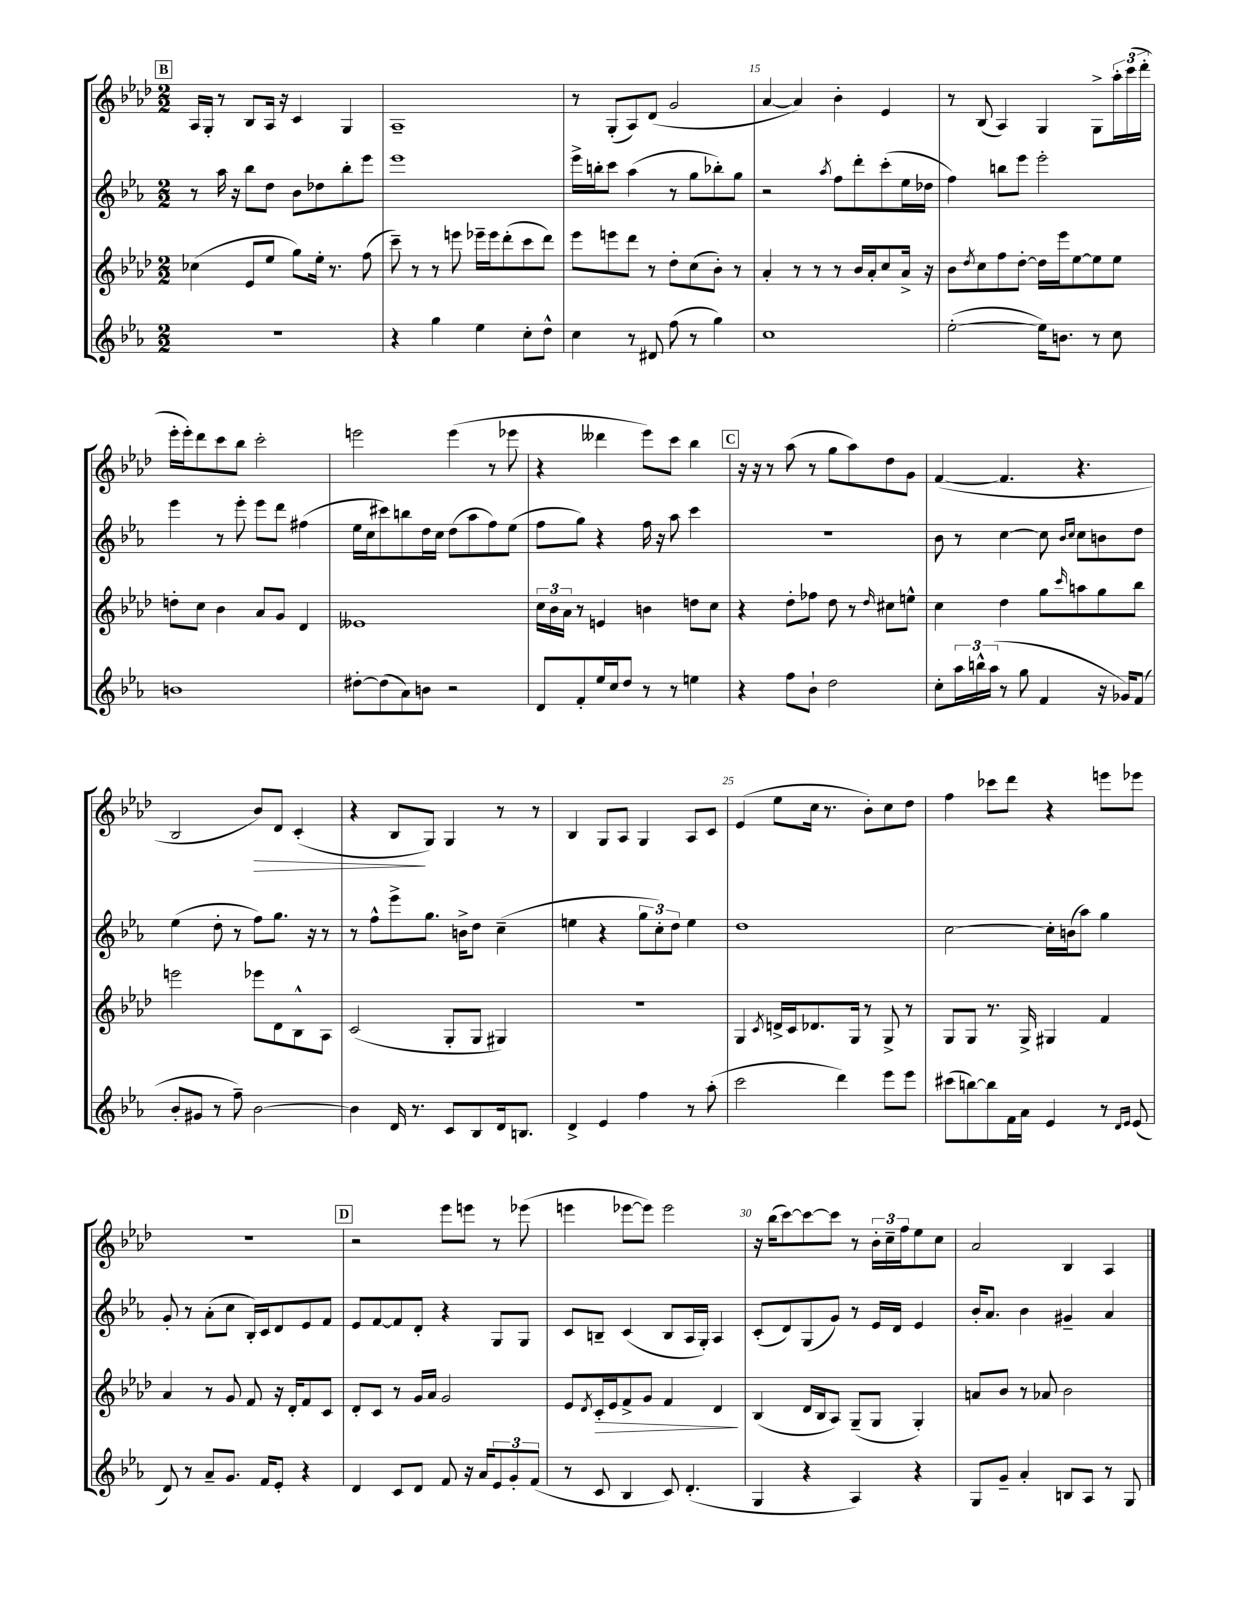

**kern	**kern	**kern	**kern
*staff4	*staff3	*staff2	*staff1
*clefG2	*clefG2	*clefG2	*clefG2
*k[b-e-a-]	*k[b-e-a-d-]	*k[b-e-a-]	*k[b-e-a-d-]
*M2/2	*M2/2	*M2/2	*M2/2
1r	(4cc-	8r	16A-
.	.	.	16G'
.	.	16aa-	8r
.	.	16r	.
.	8e-	8bb-	8B-
.	8ee-	8dd	16A-
.	.	.	16r
.	8gg)	8b-	4c
.	16ee-'	8dd-	.
.	8.r	.	.
.	.	8bb-'	4G
.	(8ff	8eee-	.
=	=	=	=
4r	8ccc~)	1eee-	1A-~
.	8r	.	.
4gg	8r	.	.
.	8eee	.	.
4ee-	16eee-~	.	.
.	16eee-	.	.
.	(8ddd-'	.	.
8cc'	8ccc	.	.
8dd^^	8ddd-)	.	.
=	=	=	=
4cc	8eee-	16eee-^	8r
.	.	16bb'	.
.	8eee	8ccc	(8G'
8r	8ddd-	(4aa-	8A-)
8d#	8r	.	(8d-
(8ff	8dd-'	8r	2g
8r	(8cc	8gg	.
4gg)	8b-')	8bb-')	.
.	8r	8gg	.
=	=	=	=
1cc	4a-'	2r	[4a-
.	8r	.	4a-])
.	8r	.	.
.	.	8qaa-	.
.	8r	8ff	4b-'
.	16b-	8ddd'	.
.	16a-'	.	.
.	8cc	(8ccc'	4e-
.	16a-^	16ee-	.
.	16r	16dd-	.
=	=	=	=
([2ee-'	8b-	4ff)	8r
.	8qdd-	.	.
.	8cc	.	(8B-
.	8ff	8bb	4A-)
.	[8dd-'	8eee-	.
16ee-])	16dd-]	2eee-'	4G
8.b	16eee-	.	.
.	[8ee-	.	.
8r	8ee-]	.	8G^
8cc	8ee-	.	24aa-'
.	.	.	(24ccc
.	.	.	24ddd-'
=	=	=	=
1b	8dd'	4eee-	16eee-'
.	.	.	16eee-')
.	8cc	.	8ddd-
.	4b-	8r	8ccc
.	.	8eee-'	8bb-
.	8a-	8eee-	2ccc'
.	8g	8ddd	.
.	4d-	(4ff#	.
=	=	=	=
[8dd#'	1e--	16ee-	2eee
.	.	16cc	.
(8dd#]	.	8ccc#)	.
8a-)	.	8bb	.
8b	.	16dd	.
.	.	16cc	.
2r	.	(8dd	(4eee
.	.	8aa-	.
.	.	8ff)	8r
.	.	(8ee-	8eee-
=	=	=	=
8d	24cc	8ff	4r
.	24b-	.	.
.	24a-	.	.
8f'	8r	8gg)	.
16ee-	4e	4r	4ddd--
16cc	.	.	.
8dd	.	.	.
8r	4b	16ff	8eee-)
.	.	16r	.
8r	.	8aa-	8ccc
4ee	8dd	4ccc	4bb-
.	8cc	.	.
=	=	=	=
4r	4r	1r	16r
.	.	.	16r
.	.	.	8r
8ff	8dd-'	.	(8aa-
8b-`	8ff-	.	8r
2dd	8dd-	.	8gg
.	8r	.	8aa-)
.	16qqdd-	.	.
.	8cc#	.	8dd-
.	8ee^^	.	8g
=	=	=	=
8cc'	4cc	8b-	([4f
24aa-	.	8r	.
24bb^^	.	.	.
(24aa-	.	.	.
8r	4dd-	[4cc	4.f]
8gg	.	.	.
4f	8gg	8cc]	.
.	.	16qqb-	.
.	16qqccc	16qqcc	.
.	8aa	8cc	4.r
16r	8gg	8b	.
16g-)	.	.	.
(8f	8bb-	8dd	.
=	=	=	=
8b-'	2eee	(4ee-	2B-
8g#	.	.	.
8r	.	8dd'	.
8ff~)	.	8r	.
[2b-	8eee-	8ff)	8b-)
.	8d-	8.gg	8d-
.	8B-^^	.	(4c'
.	.	16r	.
.	8A-	8r	.
=	=	=	=
4b-]	(2c	8r	4r
.	.	8ff^^	.
16d	.	8eee-^	8B-
8.r	.	.	.
.	.	8.gg	8G)
8c	8G'	.	4G
.	.	16b^	.
8B-	8G	8dd	.
16d	4G#)	(4cc~	8r
8.B	.	.	.
.	.	.	8r
=	=	=	=
4d^	1r	4ee	4B-
4e-	.	4r	8G
.	.	.	8A-
4ff	.	12gg	4G
.	.	12cc')	.
.	.	12dd	.
8r	.	4ee	8A-
(8aa-'	.	.	8c
=	=	=	=
2ccc	4G	1dd	(4e-
.	8qc	.	.
.	16d^	.	8ee-
.	16c	.	.
.	8.d-	.	16cc
.	.	.	8.r
4ddd)	.	.	.
.	16G	.	.
.	8r	.	8b-')
8eee-	8G^	.	8cc
8eee-	8r	.	8dd-
=	=	=	=
(8ccc#	8G	[2cc	4ff
[8bb)	8G	.	.
8bb]	8.r	.	8ccc-
16f	.	.	8ddd-
16a-	16G^	.	.
4e-	4G#	16cc']	4r
.	.	(16b	.
.	.	8aa-)	.
8r	4f	4gg	8eee
16qqd	.	.	.
16qqe-	.	.	.
(8e-	.	.	8eee-
=	=	=	=
8d)	4a-	8g'	1r
8r	.	8r	.
8a-~	8r	(8a-'	.
8.g	8g	8cc	.
.	8f	16B-')	.
16f	.	16c	.
8e-'	16r	8d	.
.	16d-'	.	.
4r	8f	8e-	.
.	8c	8f	.
=	=	=	=
4d	8d-'	8e-	2r
.	8c	[8f	.
8c	8r	8f]	.
8d	16g	8d'	.
.	16a-	.	.
8f	2g	4r	8eee-
16r	.	.	8eee
16a-	.	.	.
12e-	.	8G	8r
12g'	.	.	.
.	.	8G	(8eee-
(12f	.	.	.
=	=	=	=
8r	8e-	8c	4eee
.	8qd-	.	.
8c	16c'	8B~	.
.	16e-	.	.
4B-	8f^	(4c	[8eee-
.	8g	.	8eee-])
8c)	4f	8B	2eee-
(4.d'	.	16A-	.
.	.	16G')	.
.	4d-	4A-	.
=	=	=	=
4G	(4B-	(8c'	16r
.	.	.	(16bb-
.	.	8d)	[8ccc)
4r	16d-	(8G	8ccc_
.	16B-	.	.
.	8A-)	8g)	8ccc]
4A-)	(8G~	8r	8r
.	8G	16e-	24b-'
.	.	.	24cc~
.	.	16d	.
.	.	.	24ff
4r	4G')	4e-	8ee-
.	.	.	8cc
=	=	=	=
8G	8a	16b-'	2a-
.	.	8.a-	.
8g~	8b-	.	.
4a-'	8r	4b-	.
.	8a-	.	.
8B	2b-	4g#~	4B-
8A-	.	.	.
8r	.	4a-	4A-
8G	.	.	.
==	==	==	==
*-	*-	*-	*-
